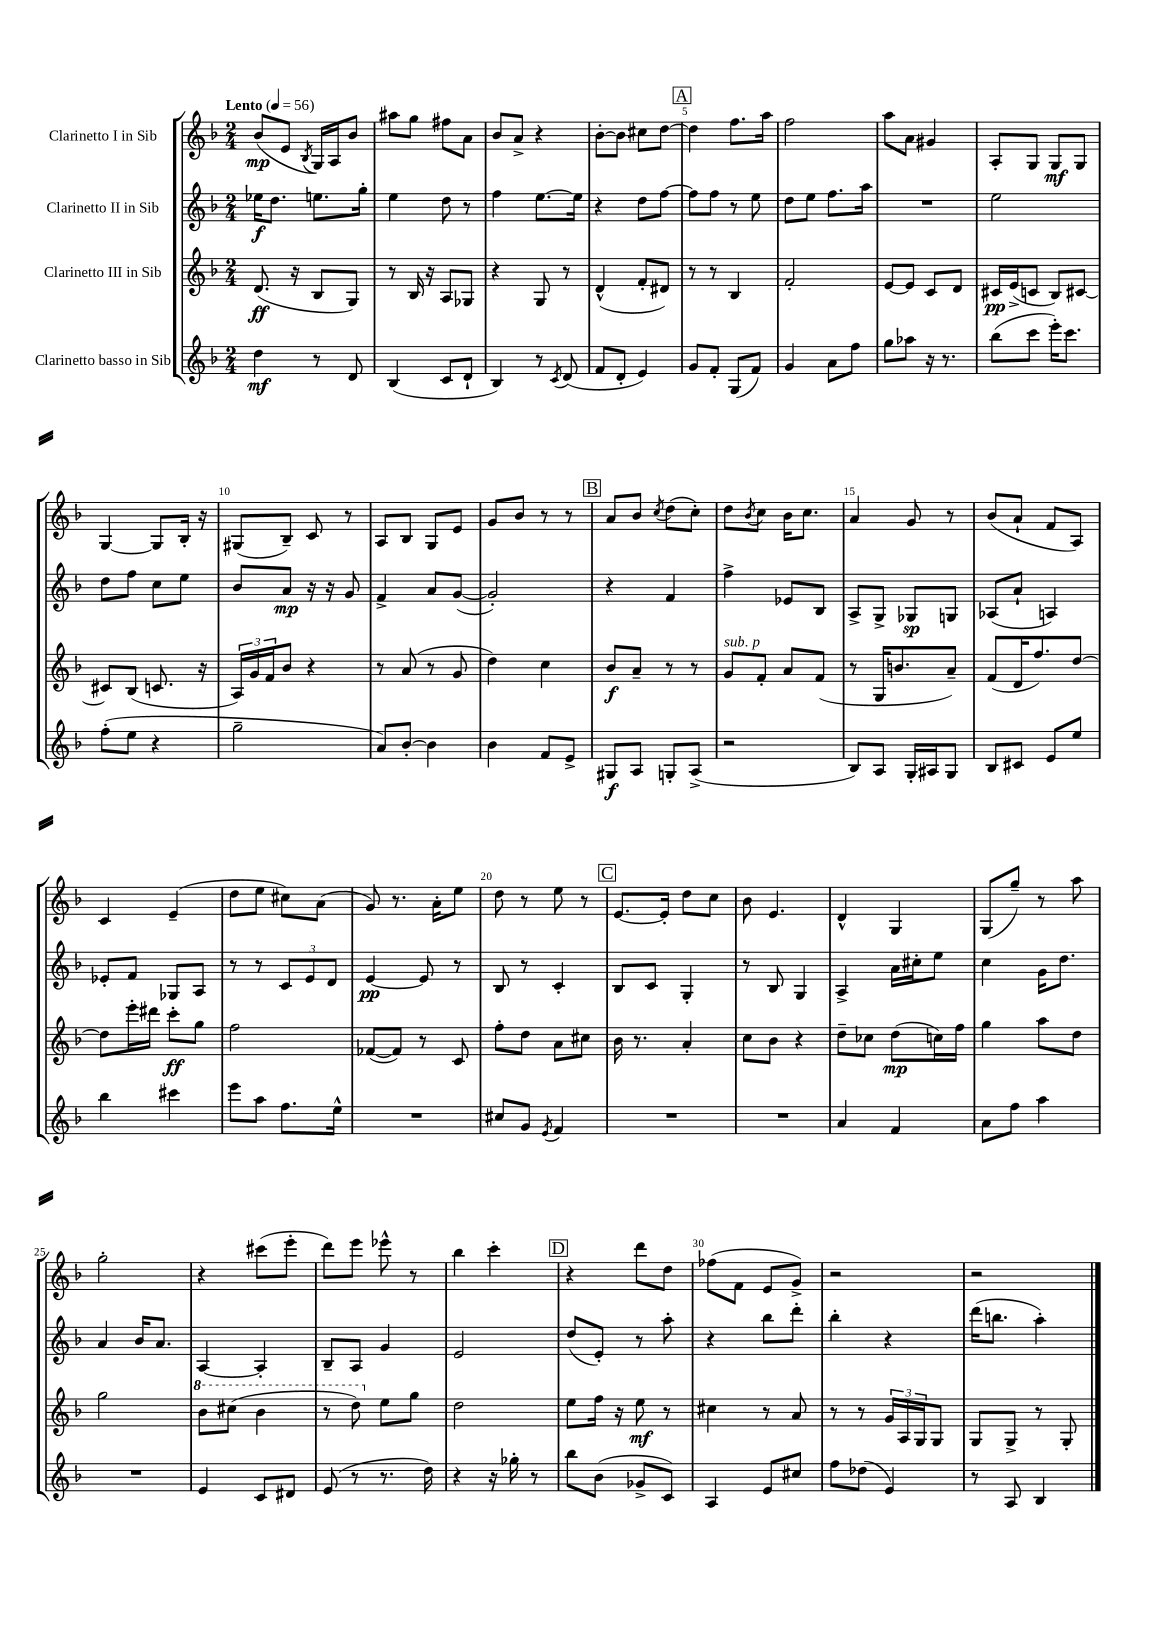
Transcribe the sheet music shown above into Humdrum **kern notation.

**kern	**kern	**kern	**kern
*staff4	*staff3	*staff2	*staff1
*clefG2	*clefG2	*clefG2	*clefG2
*k[b-]	*k[b-]	*k[b-]	*k[b-]
*M2/4	*M2/4	*M2/4	*M2/4
*MM56	*MM56	*MM56	*MM56
4dd	(8.d	16ee-	(8b-
.	.	8.dd	.
.	.	.	8e
.	16r	.	.
.	.	.	8qB-
8r	8B-	8.ee	16G)
.	.	.	16A
8d	8G)	.	8b-
.	.	16gg'	.
=	=	=	=
(4B-	8r	4ee	8aa#
.	16B-	.	8gg
.	16r	.	.
8c	8A	8dd	8ff#
8d`	8G-	8r	8a
=	=	=	=
4B-)	4r	4ff	8b-
.	.	.	8a^
8r	8G	[8.ee	4r
8qc	.	.	.
(8d	8r	.	.
.	.	16ee]	.
=	=	=	=
8f	(4d^^	4r	[8b-'
8d'	.	.	8b-]
4e)	8f'	8dd	8cc#
.	8d#)	[8ff	[8dd
=	=	=	=
8g	8r	8ff]	4dd]
8f'	8r	8ff	.
(8G	4B-	8r	8.ff
8f)	.	8ee	.
.	.	.	16aa
=	=	=	=
4g	2f'	8dd	2ff
.	.	8ee	.
8a	.	8.ff	.
8ff	.	.	.
.	.	16aa	.
=	=	=	=
8gg	[8e	2r	8aa
8aa-	8e]	.	8a
16r	8c	.	4g#
8.r	.	.	.
.	8d	.	.
=	=	=	=
(8bb-	16c#	2ee	8A'
.	(16e^	.	.
8ccc	8c	.	8G
16eee')	8B-)	.	8G
8.ccc	.	.	.
.	[8c#	.	8G
=	=	=	=
(8ff'	8c#]	8dd	[4G
8ee	(8B-	8ff	.
4r	8.c	8cc	8G]
.	.	8ee	16B-'
.	16r	.	16r
=	=	=	=
2gg~	24A)	8b-	(8G#
.	24g	.	.
.	24f	.	.
.	8b-	8a	8B-~)
.	4r	16r	8c
.	.	16r	.
.	.	8g	8r
=	=	=	=
8a)	8r	4f^	8A
[8b-'	(8a	.	8B-
4b-]	8r	8a	8G
.	8g	([8g	8e
=	=	=	=
4b-	4dd)	2g'])	8g
.	.	.	8b-
8f	4cc	.	8r
8e^	.	.	8r
=	=	=	=
8G#	8b-	4r	8a
8A	8a~	.	8b-
.	.	.	8qcc
8G'	8r	4f	(8dd
(8A^	8r	.	8cc')
=	=	=	=
2r	8g	4ff^	8dd
.	.	.	8qb-
.	8f'	.	8cc
.	8a	8e-	16b-
.	.	.	8.cc
.	(8f	8B-	.
=	=	=	=
8B-)	8r	8A^	4a
8A	16G	8G^	.
.	8.b	.	.
16G'	.	8G-	8g
16A#	.	.	.
8G	8a~)	8G	8r
=	=	=	=
8B-	(8f	(8A-	(8b-
8c#	16d	8a`	8a`
.	8.ff)	.	.
8e	.	4A)	8f
8ee	[8dd	.	8A)
=	=	=	=
4bb-	8dd]	8e-'	4c
.	16eee'	8f	.
.	16ddd#	.	.
4ccc#	8ccc'	8G-	(4e~
.	8gg	8A	.
=	=	=	=
8eee	2ff	8r	8dd
8aa	.	8r	8ee
8.ff	.	12c	8cc#)
.	.	12e	.
.	.	.	(8a
.	.	12d	.
16ee^^	.	.	.
=	=	=	=
2r	([8f-	[4e	8g)
.	8f-])	.	8.r
.	8r	8e]	.
.	.	.	16a'
.	8c	8r	8ee
=	=	=	=
8cc#	8ff'	8B-	8dd
8g	8dd	8r	8r
8qe	.	.	.
4f	8a	4c'	8ee
.	8cc#	.	8r
=	=	=	=
2r	16b-	8B-	[8.e
.	8.r	.	.
.	.	8c	.
.	.	.	16e']
.	4a'	4G'	8dd
.	.	.	8cc
=	=	=	=
2r	8cc	8r	8b-
.	8b-	8B-	4.e
.	4r	4G	.
=	=	=	=
4a	8dd~	4A^	4d^^
.	8cc-	.	.
4f	(8dd	16a	4G
.	.	16cc#'	.
.	16cc)	8ee	.
.	16ff	.	.
=	=	=	=
8a	4gg	4cc	(8G
8ff	.	.	8gg~)
4aa	8aa	16g	8r
.	.	8.dd	.
.	8dd	.	8aa
=	=	=	=
2r	2gg	4a	2gg'
.	.	16b-	.
.	.	8.a	.
=	=	=	=
4e	8bb-	[4A	4r
.	(8ccc#	.	.
8c	4bb-	4A']	(8ccc#
8d#	.	.	8eee'
=	=	=	=
(8e	8r	8B-~	8ddd)
8r	8ddd)	8A	8eee
8.r	8ee	4g	8eee-^^
.	8gg	.	8r
16dd)	.	.	.
=	=	=	=
4r	2dd	2e	4bb-
16r	.	.	4ccc'
16gg-'	.	.	.
8r	.	.	.
=	=	=	=
8bb-	8ee	(8dd	4r
(8b-	16ff	8e')	.
.	16r	.	.
8g-^	8ee	8r	8ddd
8c)	8r	8aa'	8dd
=	=	=	=
4A	4cc#	4r	(8ff-
.	.	.	8f
8e	8r	8bb-	8e
8cc#	8a	8ddd'	8g^)
=	=	=	=
8ff	8r	4bb-'	2r
(8dd-	8r	.	.
4e)	24g	4r	.
.	24A	.	.
.	24G	.	.
.	8G	.	.
=	=	=	=
8r	8G	(16ddd	2r
.	.	8.bb	.
8A	8G^	.	.
4B-	8r	4aa')	.
.	8G'	.	.
==	==	==	==
*-	*-	*-	*-
